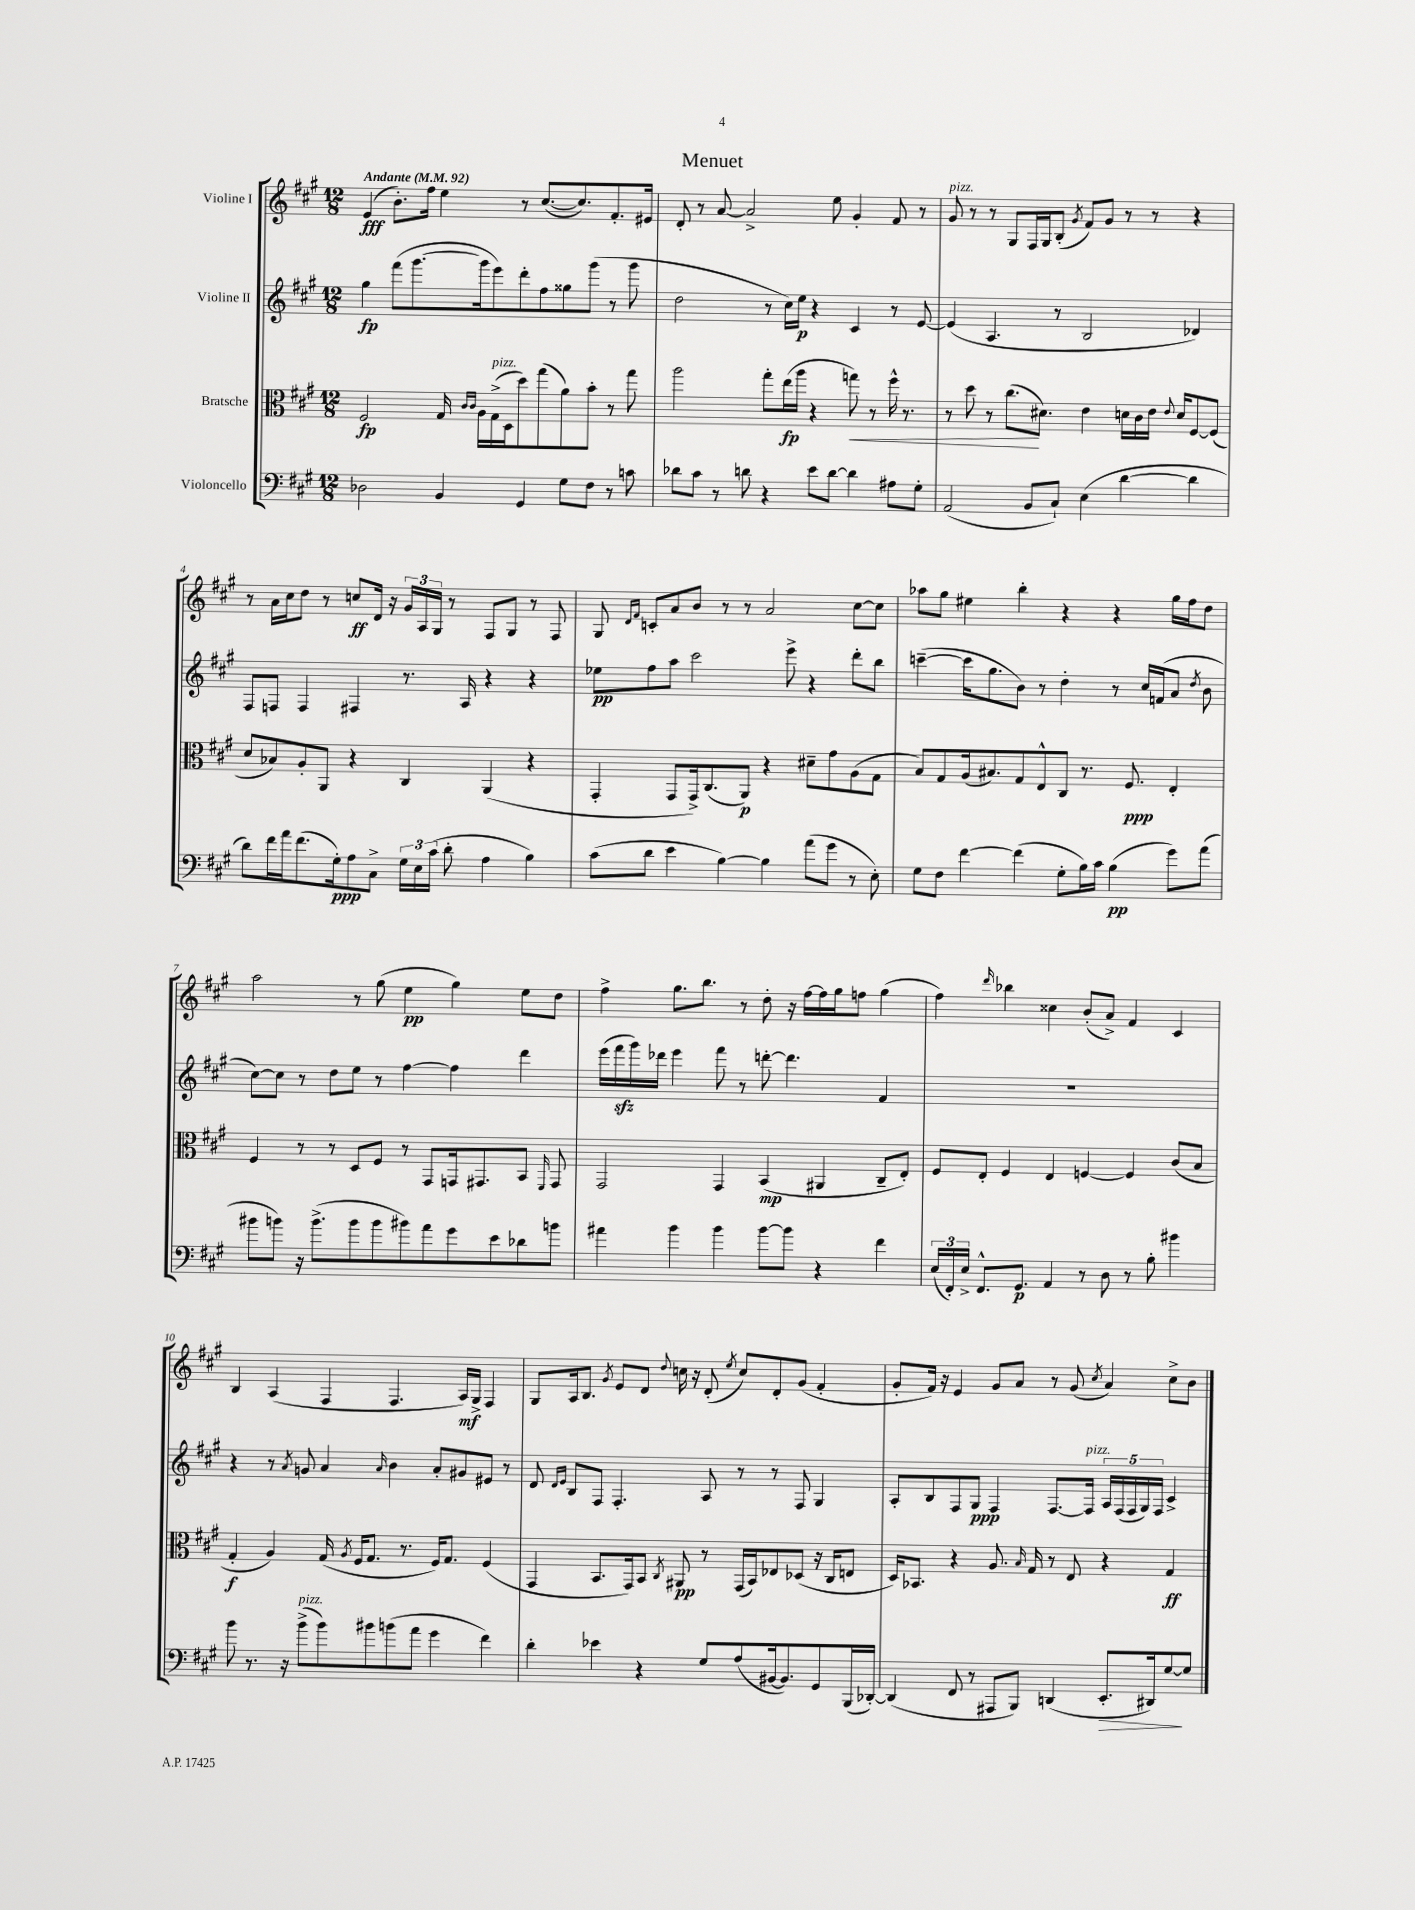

**kern	**kern	**kern	**kern
*staff4	*staff3	*staff2	*staff1
*clefF4	*clefC3	*clefG2	*clefG2
*k[f#c#g#]	*k[f#c#g#]	*k[f#c#g#]	*k[f#c#g#]
*M12/8	*M12/8	*M12/8	*M12/8
*MM92	*MM92	*MM92	*MM92
2D-	2F#	4gg#	(4e
.	.	(8fff#	8.b')
.	.	[8.ggg#	.
.	.	.	16ff#
4BB	16G#	.	4ee
.	16qqc#	.	.
.	16qqc#	.	.
.	16A	16ggg#]	.
.	(16G#^	8eee)	.
.	16D	.	.
4GG#	8dd)	8ddd'	8r
.	(8gg#	8ff#	([8.cc#
8G#	8a)	8gg##	.
.	.	.	8.cc#])
8F#	8b'	(8ggg#	.
8r	8r	8r	8.f#'
8c	8gg#	8ggg#	.
.	.	.	16e#
=	=	=	=
8d-	2aa	2dd	8d'
8c#	.	.	8r
8r	.	.	[8a
8d	.	.	2a^]
4r	8gg#'	8r	.
.	(16ee	16cc#)	.
.	16aa	16ee	.
8e	4r	4r	.
[8d	.	.	8ee
4d]	8gg)	4c#	4g#'
.	8r	.	.
8A#	16ff#^^	8r	8f#
.	8.r	.	.
8G#'	.	[8e	8r
=	=	=	=
(2AA	8r	(4e]	8g#
.	8dd	.	8r
.	8r	4.A	8r
.	(8.cc#	.	8G#
8BB	.	.	16F#
.	8.d#)	.	16G#
8C#`)	.	8r	(8B'
.	.	.	8qg#
(4E	4e	2B	8f#)
.	.	.	8g#
[4d	16d	.	8r
.	16c#	.	.
.	16e	.	8r
.	8qqe	.	.
.	16d	.	.
4d]	[8F#	4d-)	4r
.	(8F#]	.	.
=	=	=	=
8d)	8d	8F#	8r
16f#	8B-)	8F	16a
16a	.	.	16cc#
(8.f#	8A'	4F	8dd
.	8AA	.	8r
16G#')	.	.	.
8A	4r	4F#	8cc
8C#^	.	.	16d
.	.	.	16r
24G#	4C#	8.r	24g#
24E	.	.	24A
(24c#	.	.	24G#
8d'	.	.	8r
.	.	16A	.
4A	(4AA	4r	8F#
.	.	.	8G#
4B)	4r	4r	8r
.	.	.	8F#
=	=	=	=
(8c#	4GG#'	8ee-	8G#
.	.	.	16qqd
.	.	.	16qqf#
8d	.	8ff#	8c'
4e	8GG#	8aa	8a
.	16GG#^)	2ccc#	8b
.	(8.C#	.	.
[4B)	.	.	8r
.	8AA)	.	8r
4B]	4r	.	2a
.	.	8eee^	.
(8a	8d#~	4r	.
8g#	8g#	.	.
8r	(8A	8ddd'	[8cc#
8E')	8G#	8bb	8cc#]
=	=	=	=
8G#	8B)	([4ccc~	8aa-
8F#	8G#	.	8gg#
[4f#	(16A	16ccc]	4ee#
.	8.B#)	8.gg#	.
(4f#]	8G#	8b)	4bb'
.	8E^^	8r	.
8G#'	8C#	4dd'	4r
16B)	8.r	.	.
16c#	.	.	.
(4B	.	8r	4r
.	8.F#	.	.
.	.	16cc#	.
.	.	(16f	.
8g#)	4E'	8a	16gg#
.	.	.	16ff#
.	.	8qdd	.
(8a	.	8b	8dd
=	=	=	=
8b#	4F#	[8cc#)	2aa
8b)	.	8cc#]	.
16r	8r	8r	.
(8.b^	.	.	.
.	8r	8dd	.
8b	8D	8ee	8r
8b	8F#	8r	(8gg#
8b#)	8r	[4ff#	4ee
8a	8GG#	.	.
8g#	16GG	4ff#]	4gg#)
.	8.GG#	.	.
8e	.	.	.
8d-	8BB	4ddd	8ee
.	16qqFF#	.	.
8b	8GG#	.	8dd
=	=	=	=
4a#	2GG#	(16eee	4ff#^
.	.	16fff#	.
.	.	16ggg#)	.
.	.	16ddd-	.
4b	.	4eee	8.gg#
.	.	.	8.bb
4b	4GG#	8fff#	.
.	.	8r	8r
[8b	(4BB	[8ddd'	8dd'
8b]	.	4.ddd]	16r
.	.	.	[16ff#
4r	4AA#	.	16ff#]
.	.	.	16gg#
.	.	.	8ff
4f#	8C#~	4f#	(4gg#
.	8E')	.	.
=	=	=	=
(24E	8F#	1.r	4ff#)
24FF#')	.	.	.
24E^	.	.	.
8.FF#^^	8E'	.	.
.	.	.	16qqddd
.	4F#	.	4bb-
8.GG#	.	.	.
4AA	4E	.	4cc##
8r	[4F	.	(8b'
8D	.	.	8a^)
8r	4F]	.	4f#
8B'	.	.	.
4b#	(8c#	.	4c#
.	8B	.	.
=	=	=	=
8b	4G#'	4r	4B
8.r	.	.	.
.	4A)	8r	(4A
16r	.	.	.
.	.	8qa	.
(8b^	.	8g	.
8b)	(16G#	4a	4F#
.	8qA	.	.
.	16F#	.	.
8b#	8.G#	.	.
.	.	16qqa	.
(8b	.	4b	4.F#
.	8.r	.	.
8a	.	.	.
4g#	16F#)	8a'	.
.	8.G#	.	.
.	.	8g#	16A)
.	.	.	16G#^
4f#)	(4F#	8e#	4F#
.	.	8r	.
=	=	=	=
4d'	4GG#	8d	8G#
.	.	16qqd	.
.	.	16qqe	.
.	.	8B	16A
.	.	.	8.B
4e-	8.BB	8F#	.
.	.	.	8qg#
.	.	4.F#'	8e
.	16GG#)	.	.
4r	8BB	.	8d
.	8qC#	.	8qqdd
.	8AA#	.	16cc
.	.	.	16r
8G#	8r	8A	(8d'
.	.	.	8qee
(8A	(16GG#	8r	8cc)
.	16BB)	.	.
[16BB#	8E-	8r	8d'
8.BB#])	.	.	.
.	(8D-	8F#	(8g#
8GG#	16r	4G#	4f#'
.	16C#	.	.
(16BBB	8E	.	.
[16DD-')	.	.	.
=	=	=	=
(4DD-]	16D)	8A'	8g#'
.	8.BB-	.	.
.	.	8B	16f#)
.	.	.	16r
8FF#	4r	8F#	4e
8r	.	8G#	.
8AAA#	8.A	4F#	8g#
8BBB)	.	.	8a
.	16qqB	.	.
.	16G#	.	.
(4DD	8r	[8.F#	8r
.	8E	.	(8g#
.	.	16F#]	.
.	.	.	8qcc#
8.EE'	4r	20A	4a)
.	.	(20F#	.
.	.	20F#	.
.	.	20G#)	.
16DD#)	.	.	.
.	.	20F#	.
[8G#	4G#	4c#^	8cc#^
8G#]	.	.	8b
==	==	==	==
*-	*-	*-	*-
